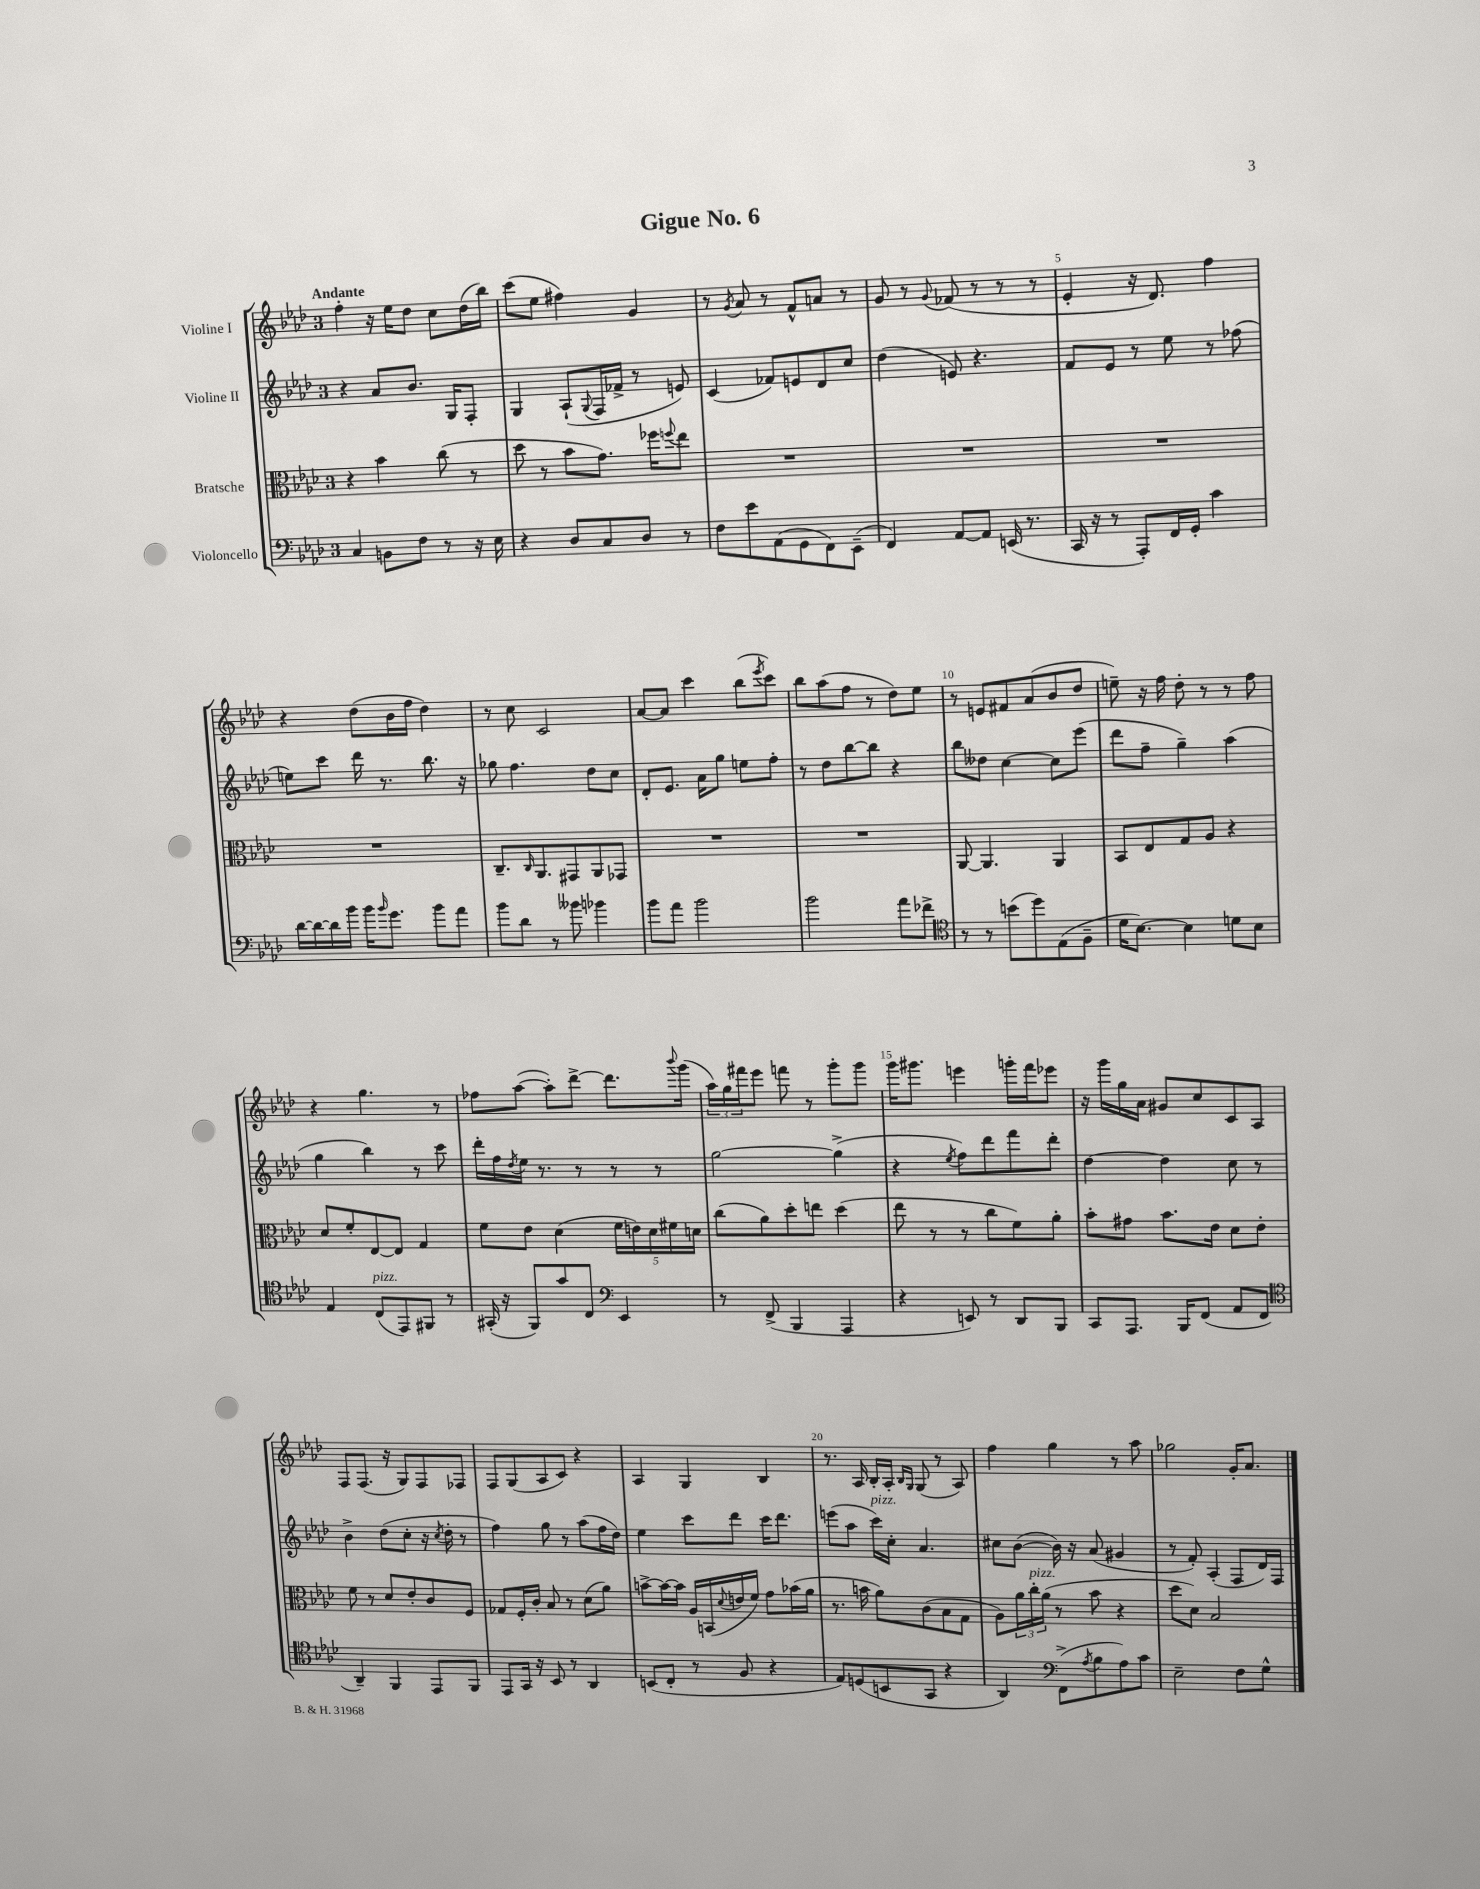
\header { title = "Gigue No. 6" }
<<
\new StaffGroup <<
\new Staff = "s0" \with { instrumentName = "Violine I" } {
    \clef treble \key aes \major \once \override Staff.TimeSignature.style = #'single-digit \time 3/4 \tempo "Andante"
    f''4-. r16 ees''16 des''8 c''8 des''16( bes''16) |
    c'''8( ees''8 fis''4) g'4 |
    r8 \acciaccatura { g'8 } aes'8 r8 f'8-^ a'8 r8 |
    g'8 r8 \appoggiatura { g'8 } fes'8( r8 r8 r8 |
    ees'4-. r16 des'8.) f''4 |
    r4 des''8( bes'16 f''16 des''4) |
    r8 c''8 c'2 |
    aes'8~ aes'8 c'''4 bes''8( \acciaccatura { ees'''8 } c'''8) |
    bes''8 aes''8( f''8 r8 des''8) ees''8 |
    r8 e'8 fis'8 aes'8( bes'8 des''8 |
    e''8--) r16 f''16 des''8-. r8 r8 f''8 |
    r4 g''4. r8 |
    fes''8 aes''8~( aes''8-.) des'''8~-> des'''8. \appoggiatura { bes'''8 } g'''16( |
    \tuplet 3/2 { aes''16) g''16 fis'''16 } ees'''8 f'''8 r8 g'''8-. g'''8 |
    g'''16 gis'''8. e'''4 g'''16-. f'''16 ees'''8 |
    r16 g'''16 g''16 aes'16 gis'8 c''8 c'8 aes8 |
    f8 f8.( r16 g8) f8 fes8 |
    f8 g8( aes8 c'8) r4 |
    aes4 g4 bes4 |
    r8. aes16 bes16-. aes16-. \grace { bes16 g16 } g8( r8 aes8) |
    f''4 g''4 r8 aes''8 |
    ges''2 g'16-. aes'8. \bar "|." |
}
\new Staff = "s1" \with { instrumentName = "Violine II" } {
    \clef treble \key aes \major \once \override Staff.TimeSignature.style = #'single-digit \time 3/4
    r4 aes'8 bes'8. g16 f8-. |
    g4 aes8-!( \appoggiatura { g8 } f16 fes'16-> r8 e'8) |
    c'4( fes'8) e'8 des'8 c''8 |
    des''4( e'8) r4. |
    f'8 ees'8 r8 ees''8 r8 fes''8( |
    e''8) c'''8 des'''16 r8. bes''8. r16 |
    ges''8 f''4. des''8 c''8 |
    des'8-. ees'8. aes'16 g''8 e''8 f''8-. |
    r8 des''8 bes''8~ bes''8 r4 |
    bes''8 deses''8 c''4~ c''8 ees'''8( |
    des'''8 f''8-- g''4--) aes''4( |
    g''4 bes''4) r8 c'''8 |
    des'''16-. f''16 \acciaccatura { des''8 } ees''16 r8. r8 r8 r8 |
    g''2~ g''4->( |
    r4 \acciaccatura { ees''8 } f''8) des'''8 f'''8 des'''8-. |
    des''4~ des''4 c''8 r8 |
    bes'4-> des''8( c''8-. r16 \acciaccatura { c''8 } des''16-. r8 |
    f''4) g''8 r8 aes''8( f''16 des''16) |
    ees''4 c'''8 des'''8 c'''16 des'''8. |
    e'''8( aes''8 c'''16^\markup { \italic "pizz." }) c''16-. aes'4. |
    cis''8 bes'8~( bes'16) r16 aes'8( gis'4 |
    r8 f'8-.) aes4-.( f8 des'16) f16 \bar "|." |
}
\new Staff = "s2" \with { instrumentName = "Bratsche" } {
    \clef alto \key aes \major \once \override Staff.TimeSignature.style = #'single-digit \time 3/4
    r4 bes'4 c''8( r8 |
    des''8 r8 bes'8 g'8.) fes''16 \appoggiatura { f''8 } ees''8 |
    R2. |
    R2. |
    R2. |
    R2. |
    c8.-- \grace { c16 } aes,8. gis,8 aes,8 ges,8 |
    R2. |
    R2. |
    aes,8~ aes,4. aes,4 |
    bes,8 ees8 g8 aes8 r4 |
    des'8 f'8-. ees8~ ees8 g4 |
    f'8 ees'8 des'4( \tuplet 5/4 { f'16 e'16) des'16 fis'16 d'16 } |
    c''8( aes'8) des''8-. e''8 des''4( |
    ees''8 r8 r8 c''8 f'8) aes'8-. |
    bes'8-. gis'8 bes'8. ees'16 des'8 ees'8-. |
    f'8 r8 des'8 ees'8-. c'8 f8 |
    ges8 f16-. c'16-. bes8 r8 des'8( aes'8) |
    b'8~-> b'16~ b'16 aes16 b,16( \appoggiatura { des'8 } e'16 f'16) g'8 bes'16( aes'16 |
    r8. b'16 aes'8) c'8( bes8 g8 |
    aes8) \tuplet 3/2 { aes'16 c''16-.^\markup { \italic "pizz." } aes'16( } r8 bes'8 r4 |
    des''8 des'8) bes2 \bar "|." |
}
\new Staff = "s3" \with { instrumentName = "Violoncello" } {
    \clef bass \key aes \major \once \override Staff.TimeSignature.style = #'single-digit \time 3/4
    c4 b,8 f8 r8 r16 ees16 |
    r4 des8 c8 des8 r8 |
    f8 ees'8 aes,8( g,8 f,8) ees,8--( |
    f,4) aes,8~ aes,8 e,16( r8. |
    c,16 r16 r8 aes,,8-.) f,16 g,16-. c'4 |
    des'16~ des'16~ des'16 bes'16 bes'16 \grace { bes'16 } g'8. bes'8 aes'8 |
    bes'8 des'8 r8 beses'8 bes'4 |
    bes'8 aes'8 bes'2 |
    bes'2 aes'8 fes'8-> |
    \clef tenor r8 r8 b'8( des''8) ees8( f8-- |
    des'16 bes8.~) bes4 d'8 bes8 |
    ees4 c8^\markup { \italic "pizz." }( ees,8) fis,8 r8 |
    gis,16-.( r16 f,8) g'8 c8 \clef bass ees,4 |
    r8 f,8->( bes,,4 aes,,4 |
    r4 e,8) r8 des,8 bes,,8 |
    c,8 aes,,8. bes,,16 f,8( aes,8 f,8 |
    \clef tenor aes,4--) f,4 ees,8 f,8 |
    ees,8 g,16 r16 bes,8 r8 aes,4 |
    b,8( c8-. r8 f8 r4 |
    ees8) d8( b,8 g,8 r4 |
    aes,4) \clef bass f,8->( \acciaccatura { aes8 } bes8 aes8) c'8 |
    ees2-- f8 g8-^ \bar "|." |
}
>>
>>
\layout { \context { \Score \override BarNumber.break-visibility = ##(#f #t #t) barNumberVisibility = #(every-nth-bar-number-visible 5) } }
